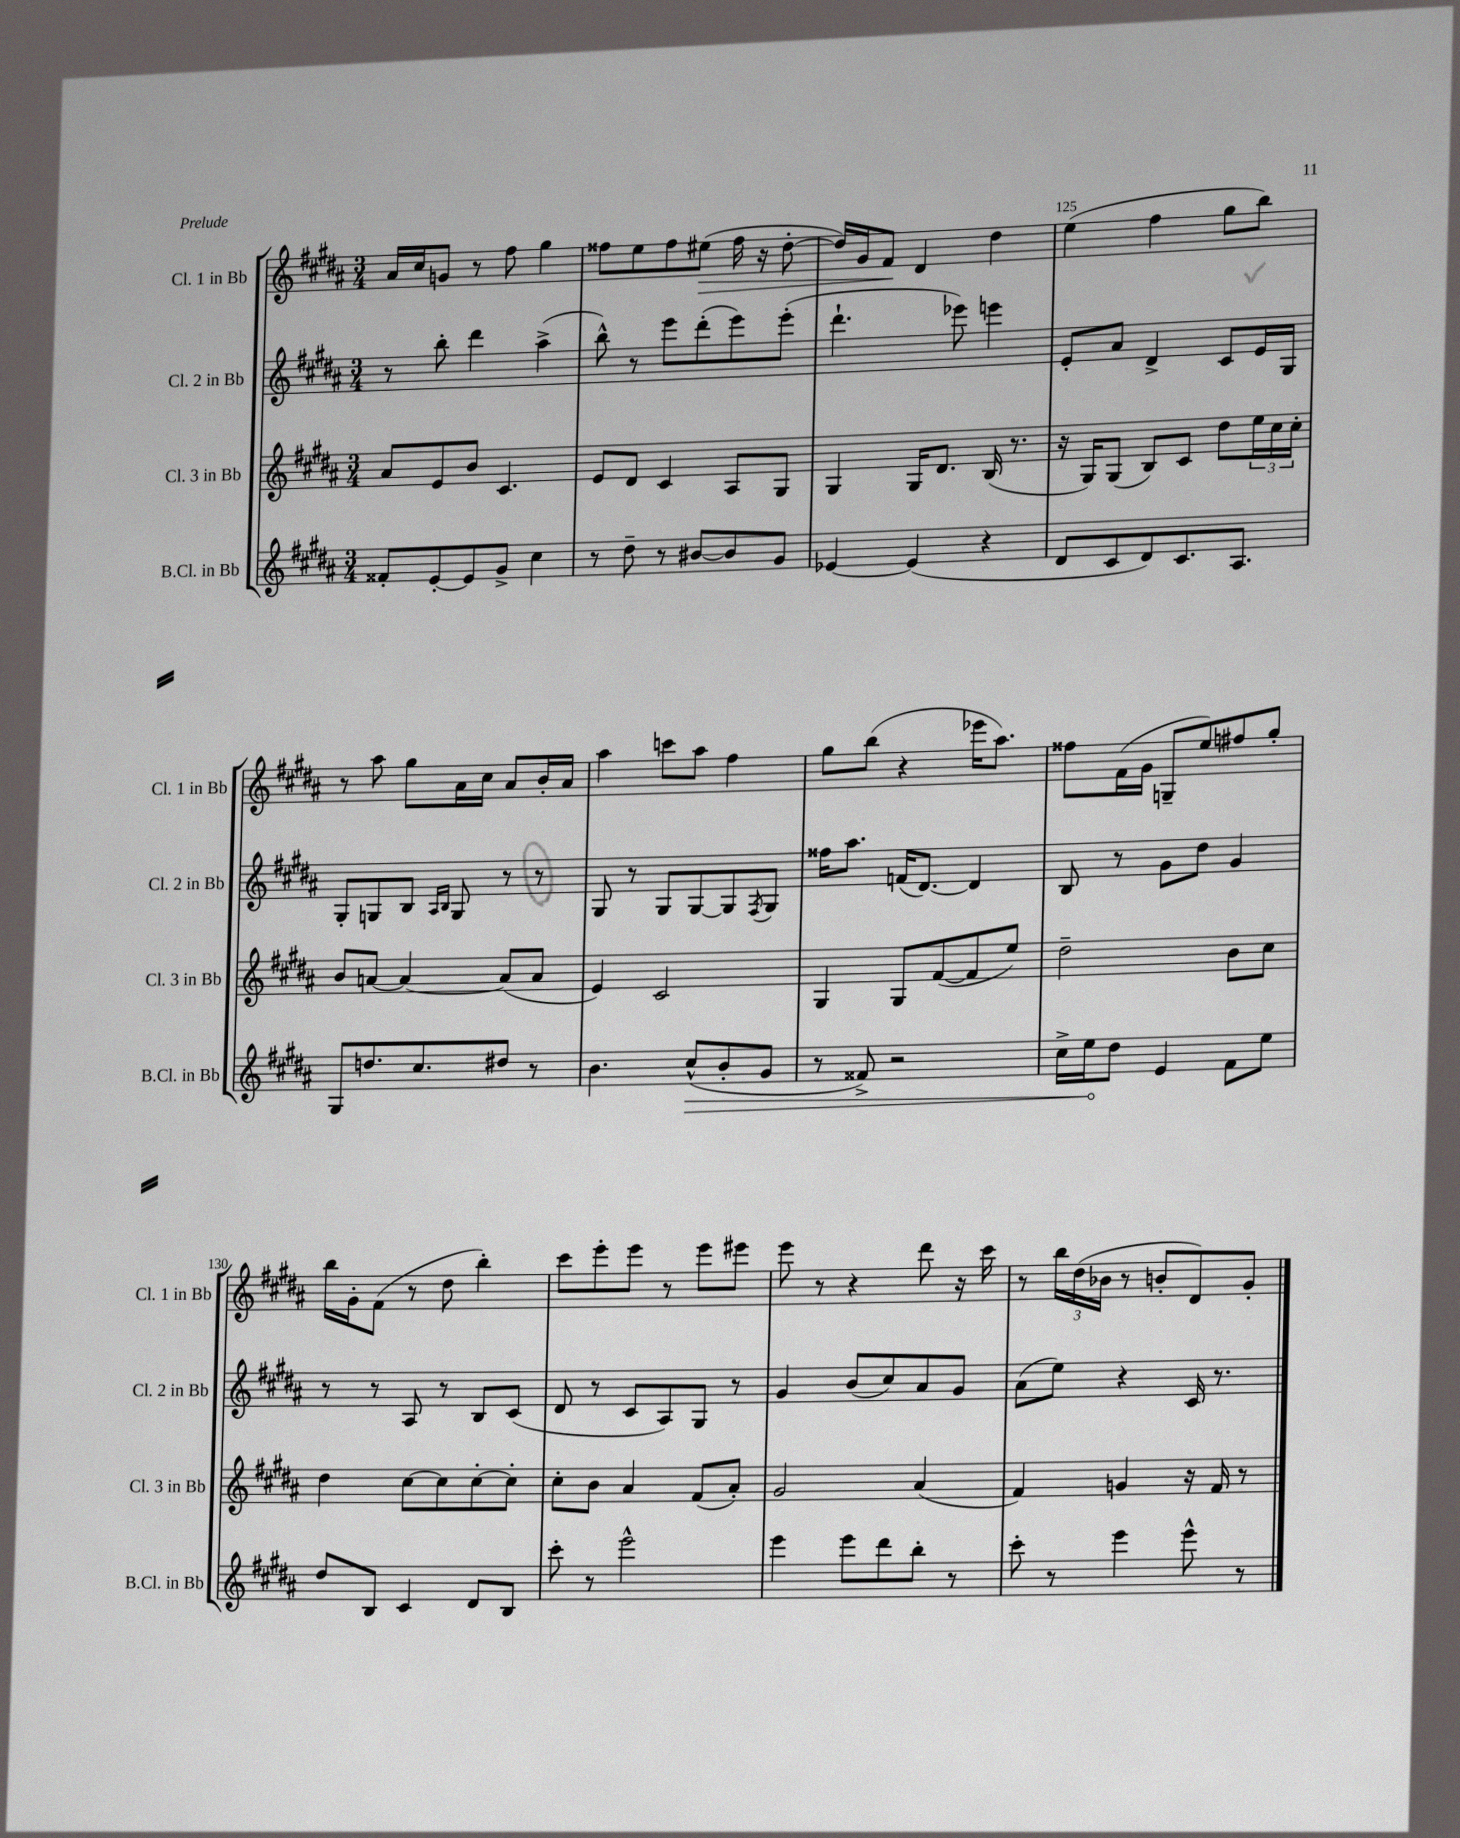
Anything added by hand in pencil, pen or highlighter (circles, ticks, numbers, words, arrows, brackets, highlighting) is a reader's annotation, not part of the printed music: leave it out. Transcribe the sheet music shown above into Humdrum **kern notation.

**kern	**kern	**kern	**kern
*staff4	*staff3	*staff2	*staff1
*clefG2	*clefG2	*clefG2	*clefG2
*k[f#c#g#d#a#]	*k[f#c#g#d#a#]	*k[f#c#g#d#a#]	*k[f#c#g#d#a#]
*M3/4	*M3/4	*M3/4	*M3/4
8f##'	8a#	8r	16a#
.	.	.	16cc#
[8e'	8e	8bb'	8g
8e]	8b	4ddd#	8r
8g#^	4.c#	.	8ff#
4cc#	.	(4aa#^	4gg#
=	=	=	=
8r	8e	8bb^^)	8ff##
8dd#~	8d#	8r	8ee
8r	4c#	8eee	8ff##
[8b#	.	(8ddd#'	(8ee#
8b#]	8A#	8eee)	16ff##
.	.	.	16r
8g#	8G#	(8eee'	[8dd#'
=	=	=	=
[4e-	4G#	4.ddd#`	16dd#])
.	.	.	16g#
.	.	.	8f#
(4e-]	16G#	.	4d#
.	8.d#	.	.
.	.	8eee-)	.
4r	(16B	4eee	4dd#
.	8.r	.	.
=	=	=	=
8d#	16r	8e'	(4ee
.	16G#)	.	.
8c#	(8G#	8a#	.
8d#)	8B)	4d#^	4ff#
8.c#	8c#	.	.
.	8dd#	8c#	8gg#
8.A#	.	.	.
.	24ee	16e	8bb)
.	24cc#	.	.
.	.	16G#	.
.	24cc#'	.	.
=	=	=	=
8G#	8b	8G#'	8r
8.dd	[8a	8G	8aa#
.	4a_	8B	8gg#
8.cc#	.	.	.
.	.	16qqA#	.
.	.	16qqB	.
.	.	8G	16a#
.	.	.	16cc#
8dd#	(8a]	8r	8a#
8r	8a	8r	16b'
.	.	.	16a#
=	=	=	=
4.b	4e)	8G#	4aa#
.	.	8r	.
.	2c#	8G#	8ccc
(8cc#^^	.	[8G#	8aa#
8b'	.	8G#]	4ff#
.	.	8qF#	.
8g#	.	8G#	.
=	=	=	=
8r	4G#	16ff##	8gg#
.	.	8.aa#	.
8f##^)	.	.	(8bb
2r	8G#	(16f	4r
.	.	[8.d#)	.
.	([8f#	.	.
.	8f#]	4d#]	16eee-
.	.	.	8.aa#)
.	8ee)	.	.
=	=	=	=
16cc#^	2dd#~	8B	8ff##
16ee	.	.	.
8dd#	.	8r	(16f#
.	.	.	16g#
4e	.	8g#	8G~
.	.	8dd#	8ee)
8f#	8b	4g#	8ff#
8ee	8cc#	.	8gg#'
=	=	=	=
8dd#	4dd#	8r	16bb
.	.	.	16g#'
8B	.	8r	(8f#
4c#	[8cc#	8A#	8r
.	8cc#]	8r	8dd#
8d#	[8cc#'	8B	4bb')
8B	8cc#']	(8c#	.
=	=	=	=
8ccc#'	8cc#'	8d#	8ccc#
8r	8b	8r	8eee'
2eee^^	4a#	8c#	8eee
.	.	8A#)	8r
.	(8f#	8G#	8eee
.	8a#')	8r	8eee#
=	=	=	=
4eee	2g#	4g#	8eee
.	.	.	8r
8eee	.	(8b	4r
8ddd#	.	8cc#)	.
8bb'	(4a#	8a#	8ddd#
8r	.	8g#	16r
.	.	.	16ccc#
=	=	=	=
8ccc#'	4f#)	(8a#	8r
8r	.	8ee)	24bb
.	.	.	(24dd#
.	.	.	24b-
4eee	4g	4r	8r
.	.	.	8b'
8eee^^	16r	16c#	8d#)
.	16f#	8.r	.
8r	8r	.	8g#'
==	==	==	==
*-	*-	*-	*-
